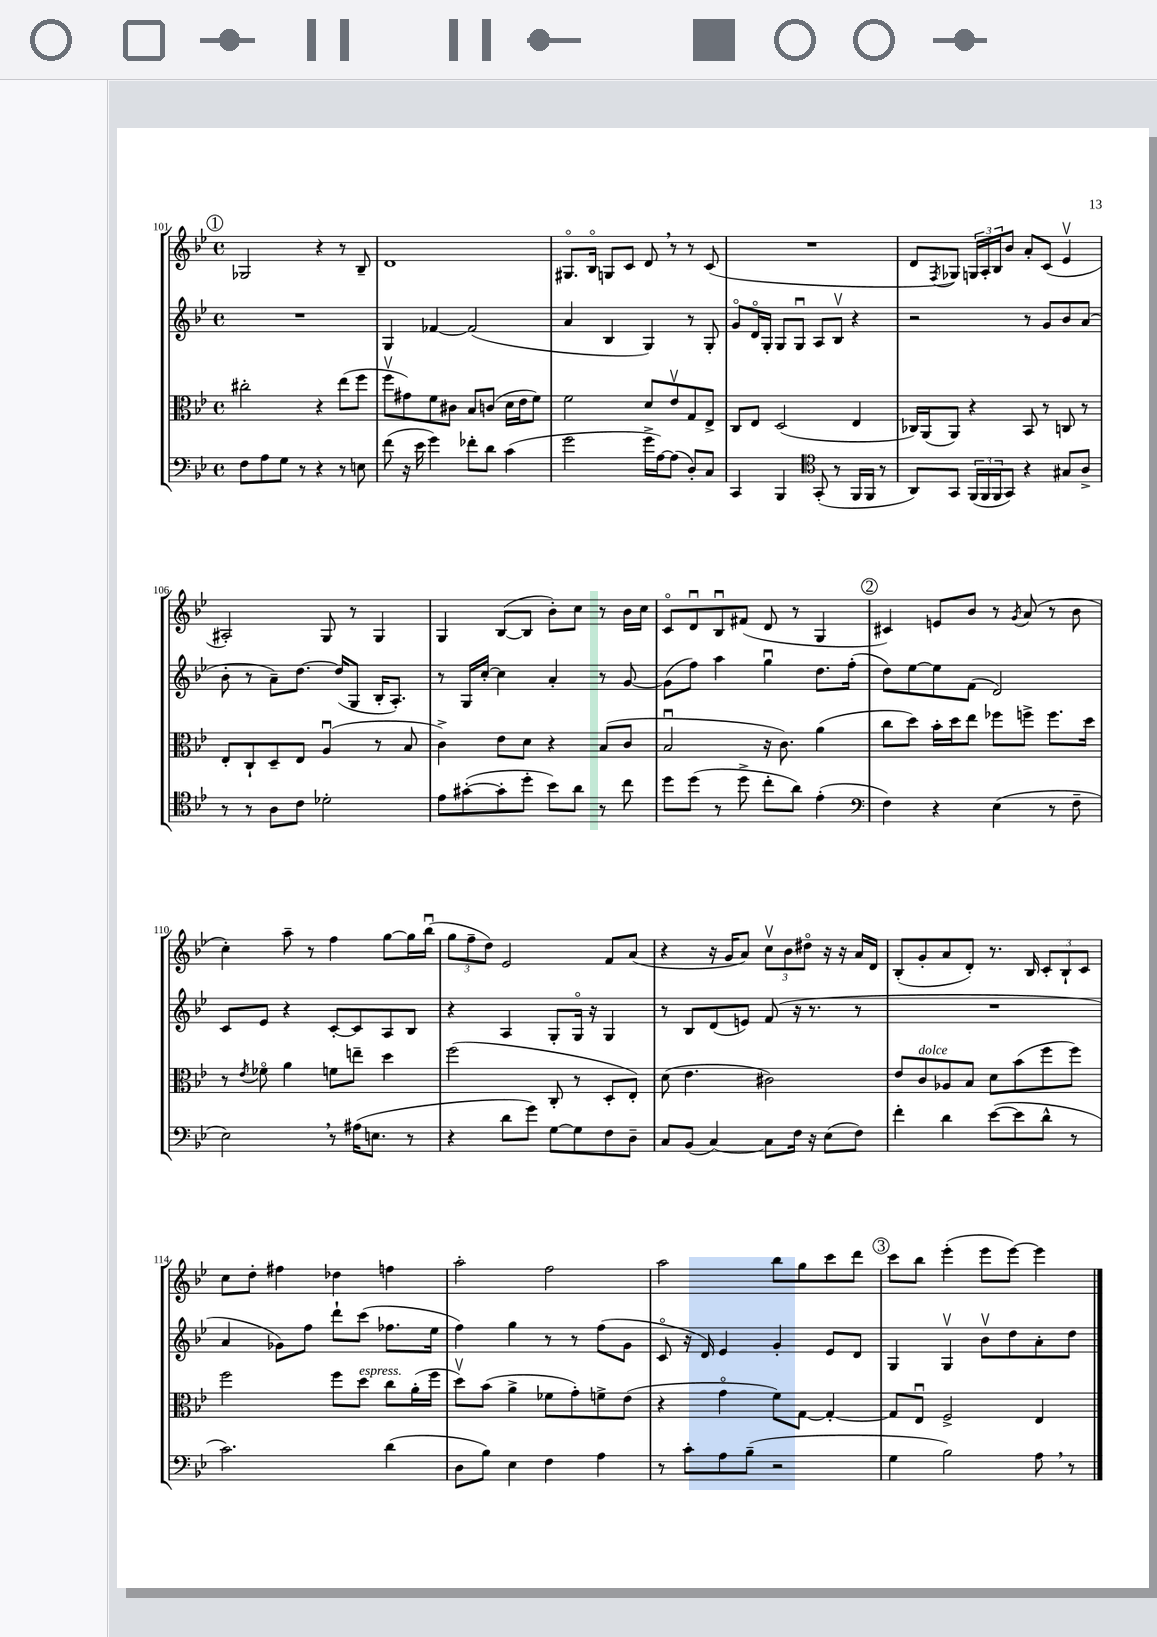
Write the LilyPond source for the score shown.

<<
\new StaffGroup <<
\new Staff = "s0" {
    \clef treble \key bes \major \defaultTimeSignature \time 4/4
    \mark \markup { \circle "1" } ges2 r4 r8 bes8-- |
    d'1 |
    gis8.\flageolet bes16\flageolet g8 c'8 d'8 \breathe r8 r8 c'8( |
    R1 |
    d'8 \acciaccatura { f8 } ges8) \tuplet 3/2 { g16 a16-. bes16 } bes'8 a'8-. c'8( ees'4\upbow |
    ais2-.) g8 r8 g4 |
    g4 bes8~( bes8 bes'8-.) c''8 r8 bes'16 c''16 |
    c'8\flageolet d'8\downbow bes8\downbow fis'8( d'8 r8 g4 |
    \mark \markup { \circle "2" } cis'4) e'8 bes'8 r8 \acciaccatura { g'8 } a'8( r8 bes'8 |
    c''4-.) a''8-- r8 f''4 g''8~ g''16 bes''16\downbow( |
    \tuplet 3/2 { g''8 f''8-- d''8) } ees'2 f'8 a'8( |
    r4 r16 g'16 a'8) \tuplet 3/2 { c''8\upbow bes'8 dis''8\flageolet } r16 r16 a'16 d'16 |
    bes8-.( g'8-. a'8 d'8-.) r8. bes16 \tuplet 3/2 { c'8-. bes8-! c'8 } |
    c''8 d''8-. fis''4 des''4 f''4 |
    a''2-. f''2 |
    a''2 bes''8 g''8 c'''8 d'''8 |
    \mark \markup { \circle "3" } c'''8 bes''8 ees'''4-.( ees'''8 ees'''8~) ees'''4 \bar "|." |
}
\new Staff = "s1" {
    \clef treble \key bes \major \defaultTimeSignature \time 4/4
    \mark \markup { \circle "1" } R1 |
    g4 fes'4~ fes'2( |
    a'4 bes4 g4) r8 g8-. |
    g'8\flageolet d'16\flageolet g16-. g8 g8\downbow a8 bes8\upbow r4 |
    r2 r8 g'8 bes'8 a'8( |
    bes'8-. r8 a'8--) d''8.~ d''16( g8 bes16-. a8.-.) |
    r8 g16 c''16~-. c''4 a'4-. r8 g'8~ |
    g'8( f''8) a''4 g''4\downbow d''8. f''16-.( |
    \mark \markup { \circle "2" } d''8) ees''8~ ees''8 f'8( d'2) |
    c'8 ees'8 r4 c'8~-. c'8 a8 bes8 |
    r4 a4 g8-. g16\flageolet r16 g4 |
    r8 bes8 d'8( e'8) f'8( r16 r8. r8 |
    R1 |
    a'4 ges'8) f''8 d'''8-! c'''8( fes''8. ees''16 |
    f''4) g''4 r8 r8 f''8( g'8 |
    c'8\flageolet r16 d'16) ees'4 g'4-. ees'8 d'8 |
    \mark \markup { \circle "3" } g4 g4\upbow bes'8\upbow d''8 a'8-. d''8 \bar "|." |
}
\new Staff = "s2" {
    \clef alto \key bes \major \defaultTimeSignature \time 4/4
    \mark \markup { \circle "1" } cis''2-. r4 ees''8( f''8 |
    f''8\upbow gis'8) f'8 cis'8 bes8 c'8( d'16 ees'16 f'8) |
    f'2 d'8 ees'8\upbow g8 ees8-> |
    c8 ees8 d2( ees4 |
    ces16) a,16( a,8) r4 bes,8 r8 c8 r8 |
    ees8-. c8-! d8-- ees8 a4\downbow( r8 bes8 |
    c'4->) ees'8 d'8 r4 bes8( c'8 |
    bes2\downbow r16 c'8.) a'4( |
    \mark \markup { \circle "2" } c''8 d''8) bes'16-. d''16 ees''8 fes''8 f''8-> f''8. d''16 |
    r8 \acciaccatura { ees'8 } fes'8\flageolet a'4 f'8 e''8-- d''4 |
    f''2( c8-. r8 d8-. ees8-.) |
    d'8( ees'4. cis'2) |
    ees'8 c'8^\markup { \italic "dolce" } aes8 bes8 d'8 bes'8( f''8 f''8) |
    f''2 f''8 d''8^\markup { \italic "espress." } c''8 a'16-.( f''16 |
    d''8\upbow) bes'8( a'4-> fes'8 g'8-.) f'8-> ees'8( |
    r4 g'4\flageolet f'8) g8~ g4~-. |
    \mark \markup { \circle "3" } g8 ees8\downbow f2-> ees4 \bar "|." |
}
\new Staff = "s3" {
    \clef bass \key bes \major \defaultTimeSignature \time 4/4
    \mark \markup { \circle "1" } f8 a8 g8 r8 r4 r8 e8 |
    f'8( r16 ees'16 g'4) fes'8-. d'8 c'4( |
    g'2 g'16-> a16~) a8( d8-.) c8 |
    c,4 bes,,4 \clef tenor g,8-.( r8 f,16 f,16 r8 |
    a,8) g,8 \tuplet 3/2 { f,16( f,16 f,16 } g,8) r4 gis8 a8-> |
    r8 r8 a8 c'8 des'2-. |
    ees'8 gis'8~-.( gis'8-. d''8-. bes'8) a'8 r8 c''8 |
    d''8 d''8( r8 d''8-> c''8-. a'8) ees'4-.( |
    \mark \markup { \circle "2" } \clef bass f4) r4 ees4( r8 f8-- |
    ees2) \breathe r8 ais16( e8. r8 |
    r4 d'8 g'8) g8~ g8 f8 d8-- |
    c8 bes,8( c4~) c8 f16 r16 ees8( f8) |
    f'4-. d'4 ees'8~( ees'8 d'8-^ r8 |
    c'2.) d'4( |
    d8 bes8) ees4 f4 a4 |
    r8 c'8-. a8 bes8--( r2 |
    \mark \markup { \circle "3" } g4 bes2) a8 \breathe r8 \bar "|." |
}
>>
>>
\layout { \context { \Score currentBarNumber = #101 } }
